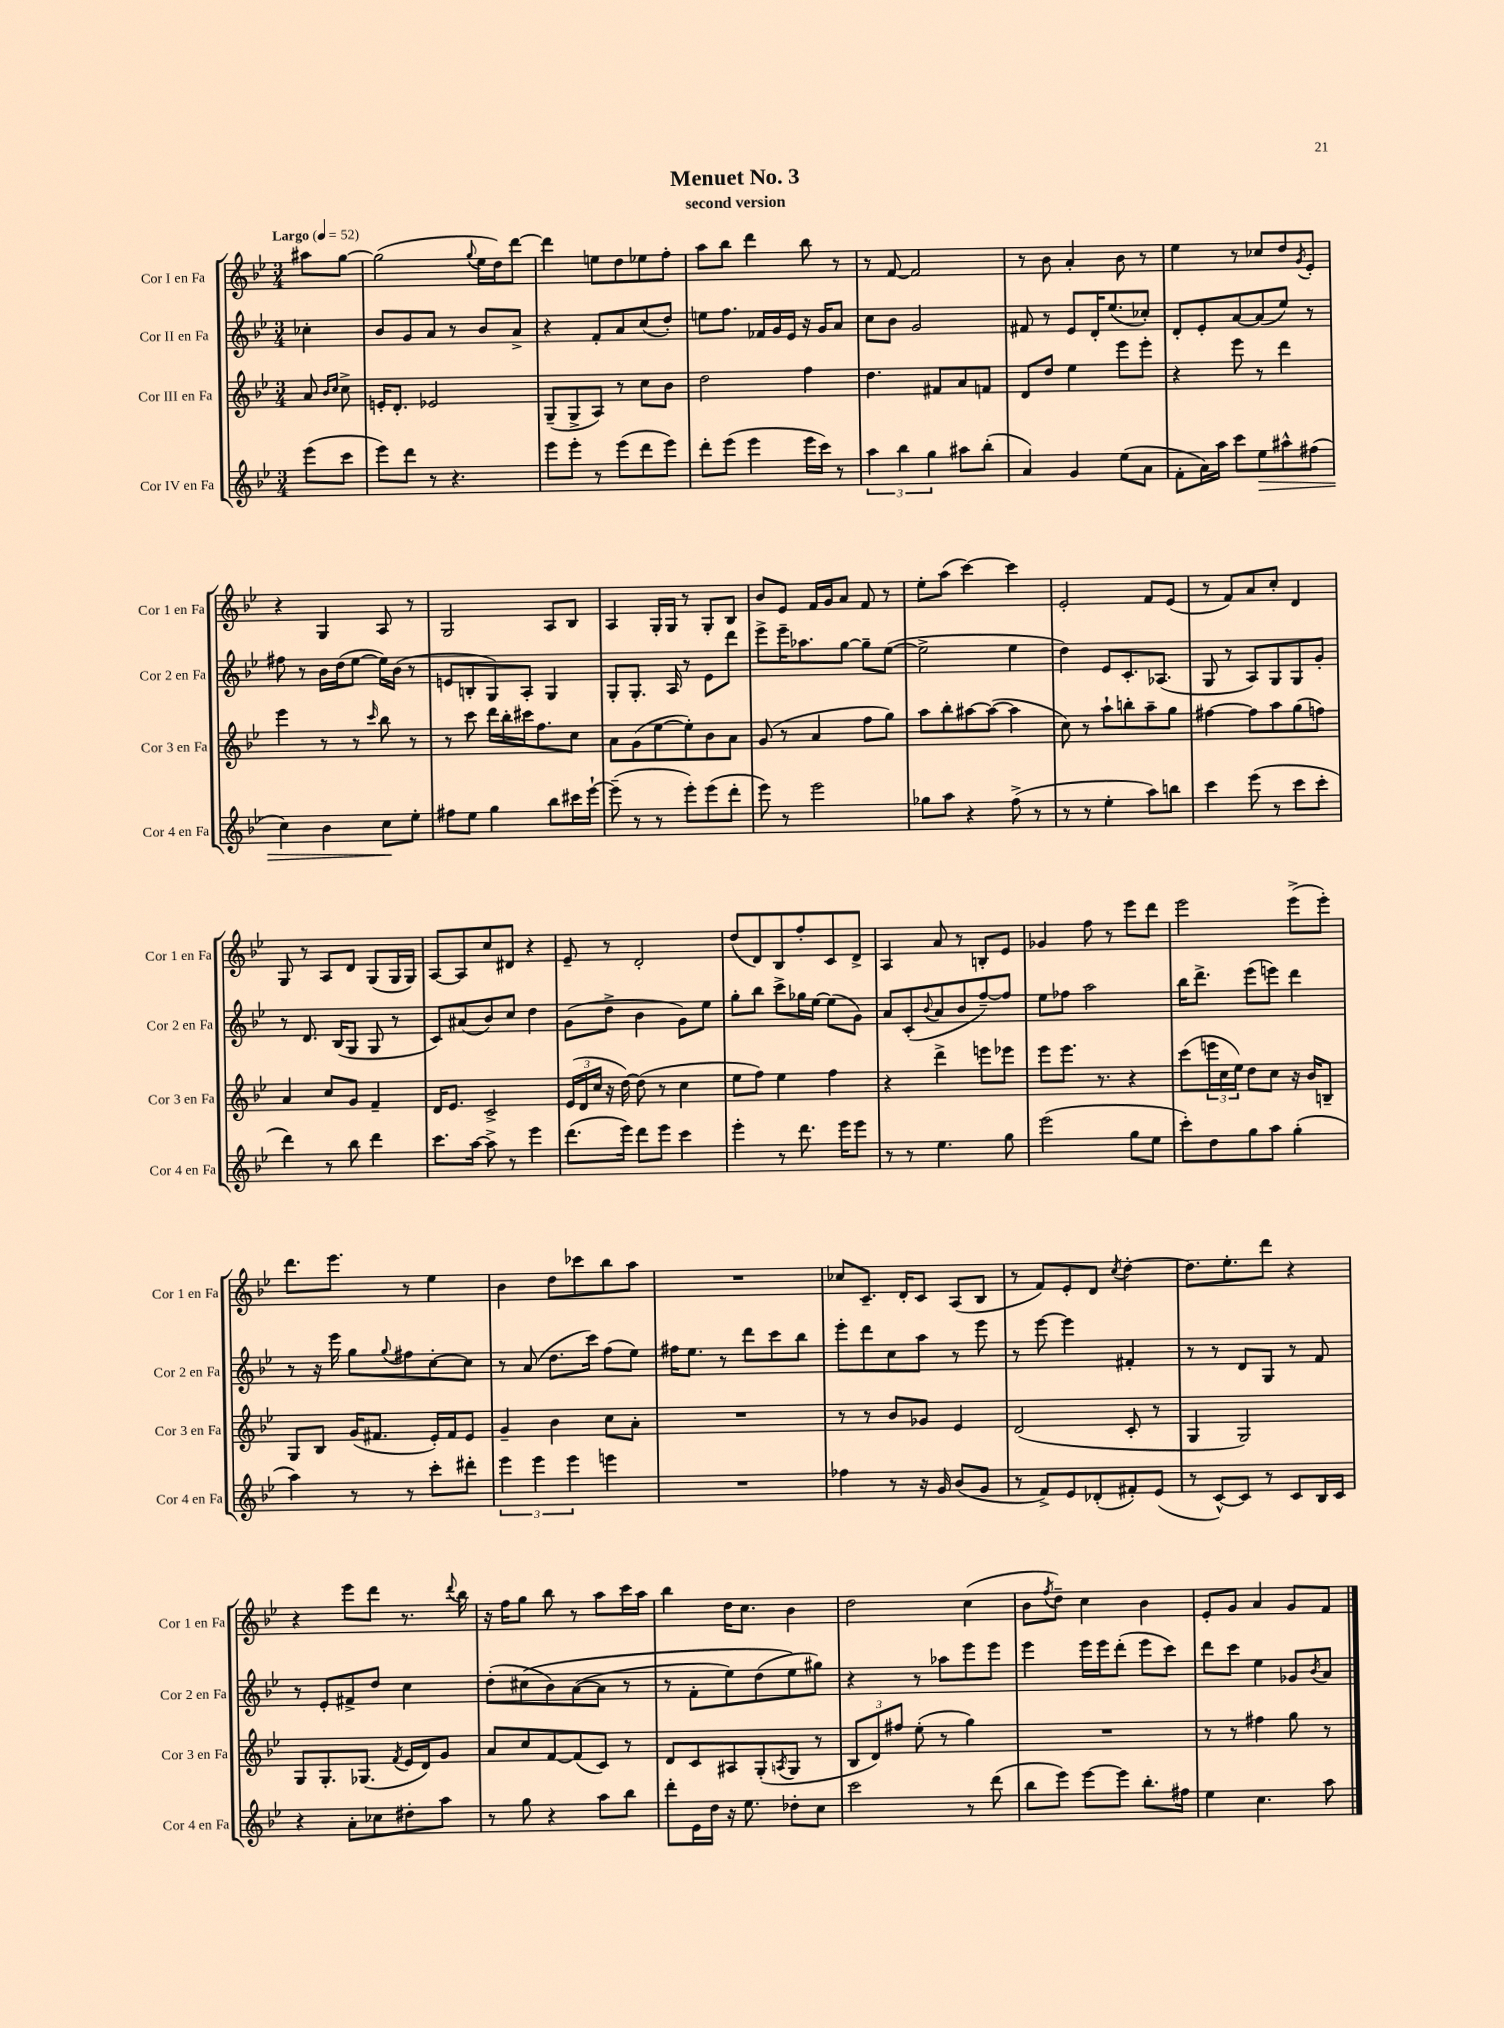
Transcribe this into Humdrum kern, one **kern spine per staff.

**kern	**dynam	**kern	**kern	**kern
*part4	*part4	*part3	*part2	*part1
*staff4	*staff4	*staff3	*staff2	*staff1
*I"Cor IV en Fa	*	*I"Cor III en Fa	*I"Cor II en Fa	*I"Cor I en Fa
*I'Cor 4 en Fa	*	*I'Cor 3 en Fa	*I'Cor 2 en Fa	*I'Cor 1 en Fa
*clefG2	*	*clefG2	*clefG2	*clefG2
*k[b-e-]	*	*k[b-e-]	*k[b-e-]	*k[b-e-]
*M3/4	*	*M3/4	*M3/4	*M3/4
*MM52	*	*MM52	*MM52	*MM52
=	=	=	=	=
!	!	!	!	!LO:TX:a:B:t=Largo
(8eee-\L	.	8a/	4cc-X'\	8aa#X\L
.	.	16qqb-/LL	.	.
.	.	16qqcc/JJ	.	.
8ccc\J	.	8cc^\	.	[8gg\J
=1	=1	=1	=1	=1
8eee-\L)	.	16en'/KL	8b-/L	(2gg\]
.	.	8.d'/J	.	.
8ddd\J	.	.	8g/	.
8r	.	2e-X/	8a/J	.
4.r	.	.	8r	.
.	.	.	.	8qqgg/
.	.	.	8b-/L	16ee-\LL
.	.	.	.	16dd\J)
.	.	.	8a^/J	[8ddd\J
=2	=2	=2	=2	=2
8eee-\L	.	(8G~/L	4r	4ddd\]
8eee-'\J	.	8G^/	.	.
8r	.	8A/J)	8f'/L	8een\L
(8eee-\L	.	8r	8a/	8dd\
8ddd\	.	8cc\L	(8cc/	8ee-X\
8eee-\J)	.	8b-\J	8dd'/J)	8ff'\J
=3	=3	=3	=3	=3
8ddd'\L	.	2dd\	8een\L	8aa\L
(8eee-\J	.	.	8.ff\J	8bb-\J
4eee-\	.	.	.	4ddd\
.	.	.	16f-X/LL	.
.	.	.	16g/	.
.	.	.	16e-/JJ	.
16eee-\LL	.	4ff\	16r	8bb-\
16ccc\JJ)	.	.	16g/KL	.
8r	.	.	8a/J	8r
=4	=4	=4	=4	=4
6aa\	.	4.dd\	8cc\L	8r
.	.	.	8b-\J	[8f/
6bb-\	.	.	.	.
.	.	.	2g/	2f/]
6gg\	.	.	.	.
.	.	8f#X/L	.	.
8aa#X\L	.	8a/	.	.
(8bb-'\J	.	8fn/J	.	.
=5	=5	=5	=5	=5
4a/)	.	8d/L	8f#X/	8r
.	.	8dd/J	8r	8b-\
4g/	.	4ee-\	8e-/L	4a'/
.	.	.	16d'/K	.
.	.	.	(8.ee-/	.
(8ee-\L	.	8eee-\L	.	8b-\
8a\J	.	8eee-'\J	8cc-X'/J)	8r
=6	=6	=6	=6	=6
8f'\L	.	4r	8d'/L	4ee-\
16a\L)	.	.	8e-'/	.
16aa\JJ	.	.	.	.
8ccc\L	.	8eee-\	[8a/	8r
!	!LO:HP:b	!	!	!
8ee-\	>	8r	(8a/]	8cc-X/L
8aa#X^^\	.	4ddd\	8ee-/J)	8dd/
.	.	.	.	8qg/
(8ff#X\J	.	.	8r	8e-'/J
!!LO:LB:g=z
=7	=7	=7	=7	=7
4cc\)	.	4eee-\	8ff#X\	4r
.	.	.	8r	.
4b-\	.	8r	16b-\LL	4G/
.	.	.	(16dd\J	.
.	.	8r	[8ee-\J	.
.	.	16qqccc/	.	.
8cc\L	.	8bb-\	16ee-\LL])	8A/
.	.	.	(16b-\JJ	.
8ee-'\J	]	8r	8r	8r
=8	=8	=8	=8	=8
8ff#X\L	.	8r	8en/L	2G/
8ee-\J	.	8ccc\	8Bn'/	.
4gg\	.	16ddd\LL	8G/)	.
.	.	16bb-'\	.	.
.	.	16ccc#X\J	8A'/J	.
.	.	8.ff\	.	.
8bb-\L	.	.	4G/	8A/L
16ccc#X\L	.	8cc\J	.	8B-/J
[16eee-`\JJ	.	.	.	.
=9	=9	=9	=9	=9
(8eee-~\]	.	8a\L	8G'/L	4A/
8r	.	(8g\	8.G'/J	.
8r	.	[8ee-\	.	16G'/LL
.	.	.	16A/	16G/JJ
8eee-'\L)	.	8ee-'\])	8r	8r
(8eee-\	.	8b-\	8e-\L	8G'/L
8ddd'\J	.	8a\J	8ddd\J	8B-/J
=10	=10	=10	=10	=10
8eee-\)	.	(8g/	8eee-^\L	8b-/L
8r	.	8r	16eee-~\K	8e-/J
.	.	.	8.aa-X\	.
2eee-\	.	4a/	.	16f/LL
.	.	.	.	16g/J
.	.	.	[8gg\J	8a/J
.	.	8ff\L	8gg~\L]	8f/
.	.	8gg\J)	([8ee-\J	8r
=11	=11	=11	=11	=11
8gg-X\L	.	8aa\L	2ee-^\]	8ee-'\L
8aa\J	.	8bb-'\	.	(8aa\J
4r	.	[8aa#X\	.	[4ccc\)
.	.	(8aa#\J_	.	.
(8ff^\	.	4aa#\]	4ee-\	4ccc\]
8r	.	.	.	.
=12	=12	=12	=12	=12
8r	.	8cc\)	4dd\)	2e-'/
8r	.	8r	.	.
4ee-'\	.	8aa`\L	8e-/L	.
.	.	8bbn'\	8.c'/	.
8aa\L)	.	8aa~\	.	8f/L
.	.	.	(8.A-X/J	.
8bbn\J	.	8gg\J	.	(8e-/J
=13	=13	=13	=13	=13
4ccc\	.	[4ff#X\	8G/	8r
.	.	.	8r	8f/L)
(8eee-\	.	8ff#\L]	8A/L)	8a/
8r	.	8aa\	8G/	8cc'/J
8ccc\L	.	(8gg\	8G/	4d/
8ccc'\J	.	8ffn\J)	8g'/J	.
!!LO:LB:g=z
=14	=14	=14	=14	=14
4ddd\)	.	4a/	8r	8G/
.	.	.	8.d/	8r
8r	.	8cc/L	.	8A/L
.	.	.	(16B-/KL	.
8bb-\	.	8g/J	8G/J	8d/J
4ddd\	.	4f~/	8G/	(8G/L
.	.	.	8r	16G/L
.	.	.	.	16G/JJ)
=15	=15	=15	=15	=15
8.ccc\L	.	16d/KL	8c/L)	[8A/L
.	.	8.e-/J	.	.
.	.	.	(8a#X/	8A/]
[16aa\Jk	.	.	.	.
8aa^\]	.	2c^/	8b-/)	8cc/
8r	.	.	8cc/J	8d#X/J
4eee-\	.	.	4dd\	4r
=16	=16	=16	=16	=16
(8.ddd\L	.	(24e-/LL	(8g\L	8e-~/
.	.	24d/	.	.
.	.	24cc/JJ	.	.
.	.	16r	8dd^\J	8r
16eee-\Jk)	.	[16dd\)	.	.
8ddd\L	.	(8dd\]	4b-\	2d'/
8eee-\J	.	8r	.	.
4ccc\	.	4cc\	8g\L)	.
.	.	.	8ee-\J	.
=17	=17	=17	=17	=17
4eee-'\	.	8ee-\L	8gg'\L	(8dd/L
.	.	8ff\J)	8bb-\J	8d/)
8r	.	4ee-\	8ccc^\L	8B-/
8.ddd\	.	.	16gg-X\L	8ff'/
.	.	.	[16ee-\JJ	.
.	.	4ff\	(8ee-\L]	8c/
16eee-\KL	.	.	.	.
8eee-\J	.	.	8g\J)	8d^/J
=18	=18	=18	=18	=18
8r	.	4r	8a/L	4A/
8r	.	.	(8c'/	.
.	.	.	8qqb-/	.
4.ee-\	.	4ddd^\	8a/	8a/
.	.	.	8b-/	8r
.	.	8eeen\L	[8ff~/)	8Bn'/L
8gg\	.	8eee-X\J	8ff/J]	8e-/J
=19	=19	=19	=19	=19
(2eee-\	.	8eee-\L	8ee-\L	4g-X/
.	.	8.eee-\J	8ff-X\J	.
.	.	.	2aa\	8ff\
.	.	8.r	.	.
.	.	.	.	8r
8gg\L	.	4r	.	8eee-\L
8ee-\J	.	.	.	8ddd\J
=20	=20	=20	=20	=20
8ccc'\L)	.	(8ccc\L	16bb-\KL	2eee-\
.	.	.	8.ddd^\J	.
8dd\	.	24eeen\L	.	.
.	.	24cc\	.	.
.	.	24ee-\JJ)	.	.
8gg\	.	8dd\L	(8eee-\L	.
8aa\J	.	8cc\J	8eeen\J)	.
(4gg'\	.	16r	4ddd\	(8eee-^\L
.	.	16b-/KL	.	.
.	.	8Bn~/J	.	8eee-'\J)
!!LO:LB:g=z
=21	=21	=21	=21	=21
4aa\)	.	8G/L	8r	8.ddd\L
.	.	8B-/J	16r	.
.	.	.	16eee-\	8.eee-\J
8r	.	(16g/KL	8gg\L	.
.	.	8.f#X/J	.	.
.	.	.	8qqgg/	.
8r	.	.	8ff#X\	8r
8ccc'\L	.	16e-'/LL)	[8cc'\	4ee-\
.	.	16f#/J	.	.
8ddd#X'\J	.	8e-/J	8cc\J]	.
=22	=22	=22	=22	=22
6eee-\	.	4g~/	8r	4b-\
.	.	.	(8a/	.
6eee-\	.	.	.	.
.	.	4b-\	8.dd\L	8dd\L
6eee-\	.	.	.	.
.	.	.	.	8ccc-X\
.	.	.	16ccc\Jk)	.
4eeen\	.	8cc\L	(8ff\L	8bb-\
.	.	8a'\J	8ee-\J)	8aa\J
=23	=23	=23	=23	=23
2.r	.	2.r	16ff#X\KL	2.r
.	.	.	8.ee-\J	.
.	.	.	8r	.
.	.	.	8ddd\L	.
.	.	.	8ccc\	.
.	.	.	8bb-\J	.
=24	=24	=24	=24	=24
4ff-X\	.	8r	8eee-'\L	8cc-X/L
.	.	8r	8ddd\	8.c~/J
8r	.	8b-/L	8cc\	.
.	.	.	.	16d'/KL
16r	.	8g-X/J	8aa\J	8c/J
16g/	.	.	.	.
(8b-/L	.	4e-/	8r	(8A/L
8g/J	.	.	8eee-\	8B-/J
=25	=25	=25	=25	=25
8r	.	(2d/	8r	8r
8f^/L)	.	.	[8eee-\	8f/L)
8e-/	.	.	4eee-\]	8e-'/
(8d-X'/	.	.	.	8d/J
.	.	.	.	8qcc/
8f#X'/)	.	8c'/	4f#X'/	[4dd'\
(8e-/J	.	8r	.	.
=26	=26	=26	=26	=26
8r	.	4G/	8r	8.dd\L]
[8c^^/L)	.	.	8r	.
.	.	.	.	8.ee-'\
8c/J]	.	2G/)	8d/L	.
8r	.	.	8G/J	8ddd\J
8c/L	.	.	8r	4r
16B-/L	.	.	8f/	.
16c/JJ	.	.	.	.
!!LO:LB:g=z
=27	=27	=27	=27	=27
4r	.	8G/L	8r	4r
.	.	8.G'/	8e-'/L	.
8a'\L	.	.	8f#X^/	8eee-\L
.	.	(8.G-X/J	.	.
8cc-X\	.	.	8dd/J	8ddd\J
.	.	8qf/	.	.
8dd#X'\	.	16e-/LL	4cc\	8.r
.	.	16d/J)	.	.
8aa\J	.	8g/J	.	.
.	.	.	.	8qqddd/
.	.	.	.	16bb-\
=28	=28	=28	=28	=28
8r	.	8a/L	(8dd'\L	16r
.	.	.	.	16ff\KL
8gg\	.	8cc/	(8cc#X\	8gg\J
4r	.	[8f/	8b-\)	8bb-\
.	.	(8f/]	([8a\	8r
8aa\L	.	8c/J)	8a\J]	8aa\L
8bb-\J	.	8r	8r	16ccc\L
.	.	.	.	16aa\JJ
=29	=29	=29	=29	=29
8ddd'\L	.	8d/L	8r	4bb-\
16e-\L	.	8c/	8f'\L	.
16dd\JJ	.	.	.	.
16r	.	8A#X/	8ee-\)	16dd\KL
8.ee-\	.	.	.	8.cc\J
.	.	(8G'/	(8dd\	.
.	.	8qAn/	.	.
8dd-X'\L	.	8G/J	8ee-\)	4b-\
8cc\J	.	8r	8gg#X\J)	.
=30	=30	=30	=30	=30
2ccc\	.	12B-/L	4r	2dd\
.	.	12d/)	.	.
.	.	12ff#X/J	.	.
.	.	(8ee-'\	8r	.
.	.	8r	8aa-X\L	.
8r	.	4gg\)	8eee-\	(4cc\
(8ddd\	.	.	8eee-\J	.
=31	=31	=31	=31	=31
8bb-\L	.	2.r	4eee-\	8b-\L
.	.	.	.	8qff/
8eee-\J)	.	.	.	8dd~\J)
[8eee-\L	.	.	16eee-\LL	4cc\
.	.	.	16eee-\J	.
8eee-\J]	.	.	(8ddd'\J	.
8.bb-'\L	.	.	8eee-\L	4b-\
.	.	.	8ccc\J)	.
16ff#X\Jk	.	.	.	.
=32	=32	=32	=32	=32
4ee-\	.	8r	8ddd\L	8e-'/L
.	.	8r	8ccc\J	8g/J
4.cc\	.	4ff#X\	4ee-\	4a/
.	.	8gg\	8g-X/L	8g/L
.	.	.	8qb-/	.
8aa\	.	8r	8a/J	8f/J
==	==	==	==	==
*-	*-	*-	*-	*-
